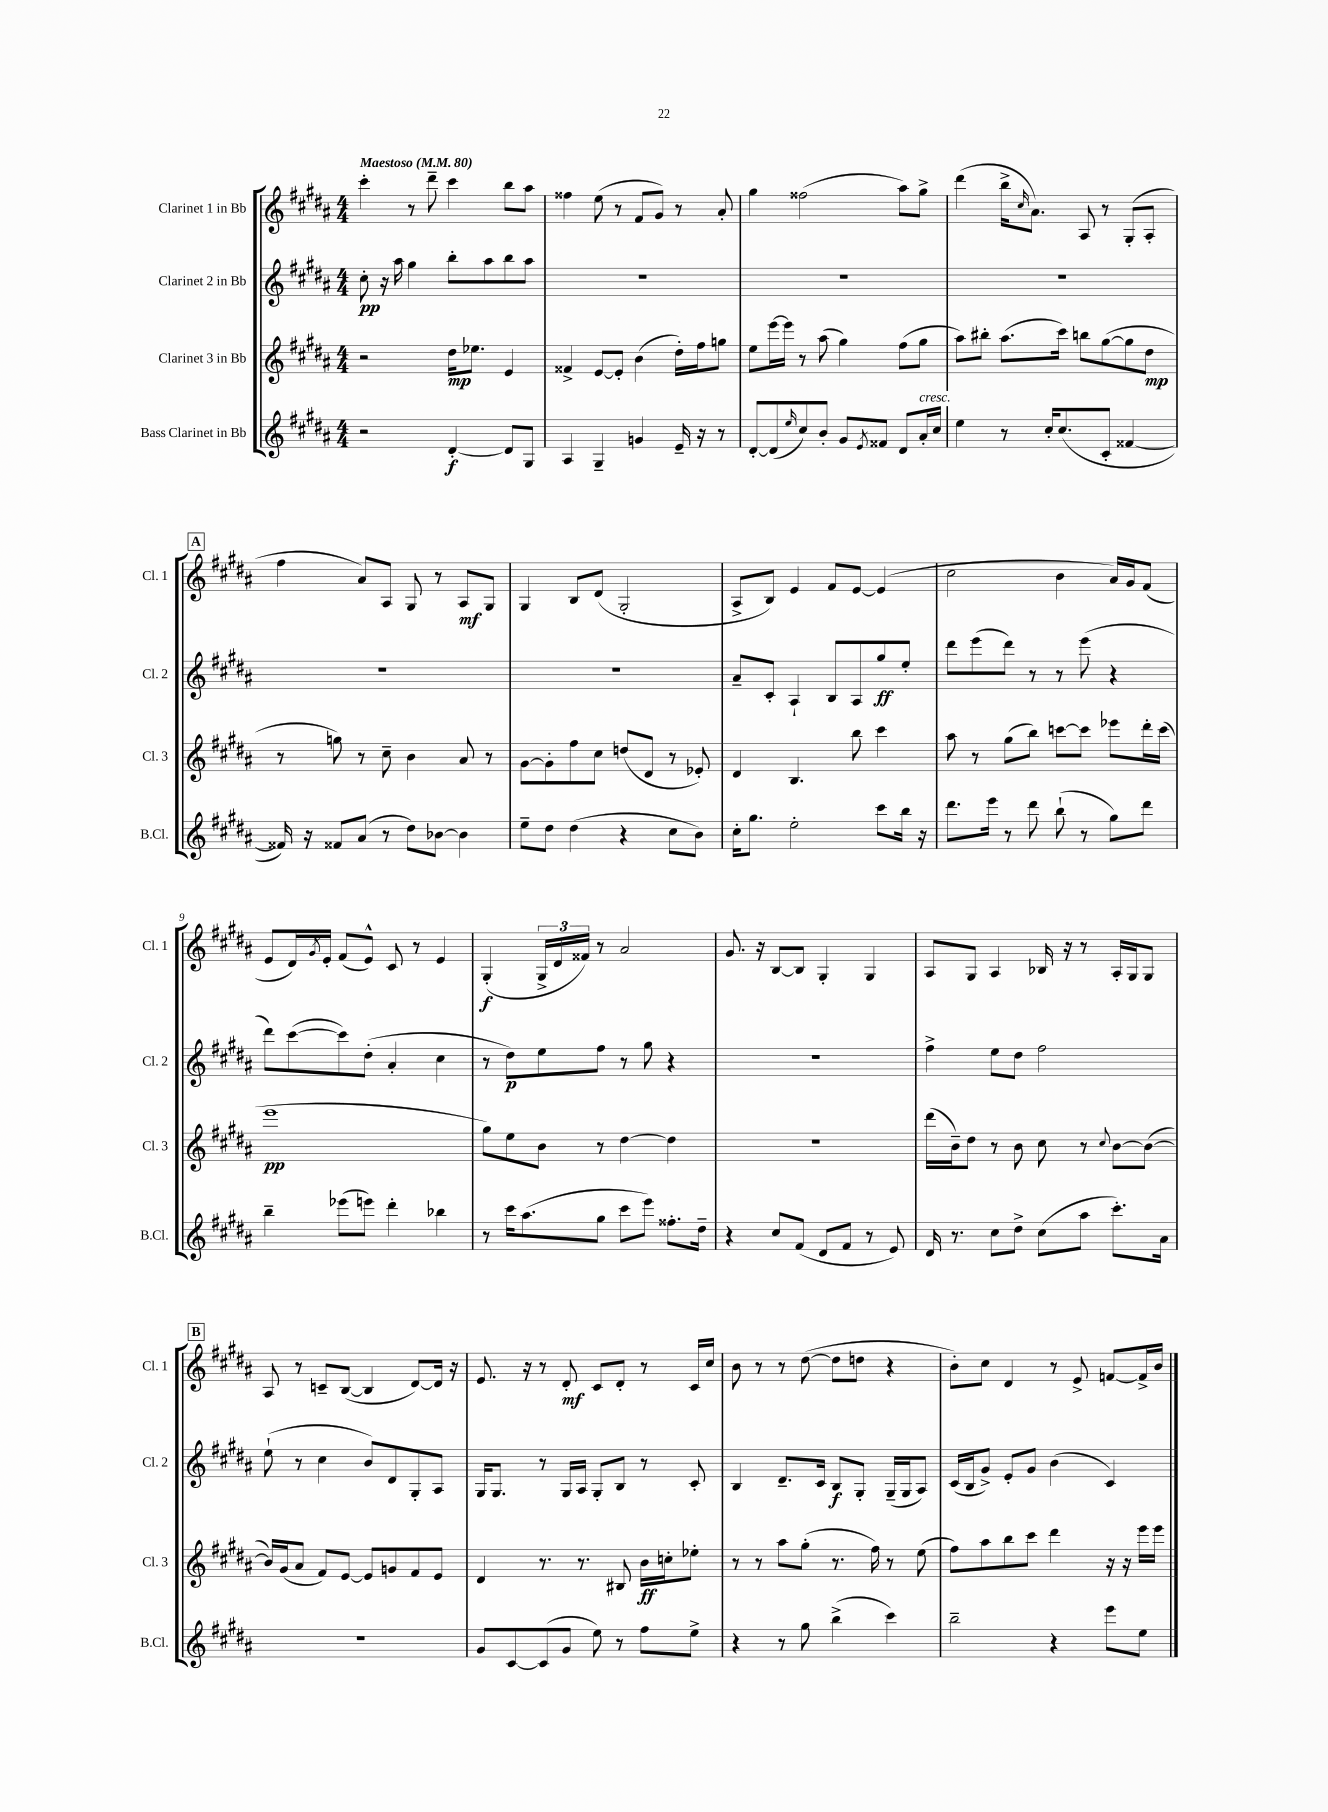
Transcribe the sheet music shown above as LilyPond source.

<<
\new StaffGroup <<
\new Staff = "s0" \with { instrumentName = "Clarinet 1 in Bb" shortInstrumentName = "Cl. 1" } {
    \clef treble \key b \major \numericTimeSignature \time 4/4 \tempo "Maestoso" 4 = 80
    cis'''4-. r8 dis'''8-- cis'''4 b''8 ais''8 |
    fisis''4 e''8( r8 fis'8 gis'8) r8 ais'8-. |
    gis''4 fisis''2( ais''8) gis''8-> |
    dis'''4( b''16-> \grace { cis''16 } ais'8.) ais8 r8 gis8-.( ais8-. |
    \mark \markup { \box "A" } fis''4 ais'8) ais8 gis8 r8 ais8\mf gis8 |
    gis4 b8 dis'8( gis2-. |
    ais8-> b8) e'4 fis'8 e'8~ e'4( |
    cis''2 b'4 ais'16) gis'16 fis'8( |
    e'8 dis'16) \acciaccatura { gis'8 } e'16-. fis'8( e'8-^) cis'8 r8 e'4 |
    gis4-.\f( \tuplet 3/2 { gis16-> dis'16 fisis'16) } r8 ais'2 |
    gis'8. r16 b8~ b8 gis4-. gis4 |
    ais8 gis8 ais4 bes16 r16 r8 ais16-. gis16 gis8 |
    \mark \markup { \box "B" } ais8 r8 c'8-- b8~( b4 dis'8~) dis'16 r16 |
    e'8. r16 r8 dis'8-.\mf cis'8 dis'8-. r8 cis'16 cis''16 |
    b'8 r8 r8 dis''8~( dis''8 d''8 r4 |
    b'8-.) cis''8 dis'4 r8 e'8-> f'8~ f'16-> b'16 \bar "|." |
}
\new Staff = "s1" \with { instrumentName = "Clarinet 2 in Bb" shortInstrumentName = "Cl. 2" } {
    \clef treble \key b \major \numericTimeSignature \time 4/4
    cis''8-.\pp r16 ais''16 gis''4 b''8-. ais''8 b''8 ais''8 |
    R1 |
    R1 |
    R1 |
    \mark \markup { \box "A" } R1 |
    R1 |
    ais'8-- cis'8-. ais4-! b8 ais8 gis''8\ff e''8-. |
    dis'''8 e'''8( dis'''8) r8 r8 e'''8( r4 |
    dis'''8) cis'''8~( cis'''8) dis''8-.( ais'4-. cis''4 |
    r8 dis''8\p) e''8 fis''8 r8 gis''8 r4 |
    R1 |
    fis''4-> e''8 dis''8 fis''2 |
    \mark \markup { \box "B" } e''8-!( r8 cis''4 b'8) dis'8 gis8-. ais8 |
    gis16 gis8. r8 gis16 ais16 gis8-. b8 r8 cis'8-. |
    b4 dis'8.-- cis'16 b8\f gis8-. gis16--( gis16 ais8) |
    cis'16( b16 gis'8->) e'8-. gis'8 b'4( cis'4) \bar "|." |
}
\new Staff = "s2" \with { instrumentName = "Clarinet 3 in Bb" shortInstrumentName = "Cl. 3" } {
    \clef treble \key b \major \numericTimeSignature \time 4/4
    r2 dis''16\mp ees''8. e'4 |
    fisis'4-> e'8~ e'8-. b'4( dis''16-.) fis''16 g''8 |
    e''8 e'''16~ e'''16 r8 ais''8( gis''4) fis''8( gis''8 |
    ais''8) bis''8-. ais''8.( cis'''16) b''8 gis''8~( gis''8 dis''8\mp |
    \mark \markup { \box "A" } r8 g''8) r8 cis''8-- b'4 ais'8 r8 |
    gis'8~ gis'8-. fis''8 cis''8 d''8( dis'8 r8 ees'8-.) |
    dis'4 b4. b''8 cis'''4 |
    ais''8 r8 gis''8( b''8) c'''8~ c'''8 ees'''8 dis'''16-. c'''16( |
    e'''1\pp |
    gis''8) e''8 b'8 r8 dis''4~ dis''4 |
    R1 |
    dis'''16( b'16--) dis''8 r8 b'8 cis''8 r8 \appoggiatura { cis''8 } b'8~ b'8~( |
    \mark \markup { \box "B" } b'16) gis'16( ais'8 fis'8) e'8~ e'8 g'8 fis'8 e'8 |
    dis'4 r8. r8. bis8 b'16\ff c''16-. ees''8-. |
    r8 r8 ais''8 gis''8-.( r8. fis''16) r8 e''8( |
    fis''8) ais''8 b''8 cis'''8 dis'''4 r16 r16 e'''16 e'''16 \bar "|." |
}
\new Staff = "s3" \with { instrumentName = "Bass Clarinet in Bb" shortInstrumentName = "B.Cl." } {
    \clef treble \key b \major \numericTimeSignature \time 4/4
    r2 dis'4~-.\f dis'8 gis8 |
    ais4 gis4-- g'4 e'16-- r16 r8 |
    dis'8~-. dis'8( \grace { e''16 } cis''8) b'8-. gis'8 \acciaccatura { e'8 } fisis'8 dis'8 ais'16-.^\markup { \italic "cresc." } cis''16 |
    e''4 r8 cis''16-. cis''8.( cis'8-. fisis'4~ |
    \mark \markup { \box "A" } fisis'16) r16 fisis'8 ais'8( r8 dis''8) bes'8~ bes'4 |
    e''8-- dis''8 dis''4( r4 cis''8 b'8) |
    cis''16-. gis''8. e''2-. cis'''8 b''16 r16 |
    dis'''8. e'''16 r8 dis'''8 b''8-!( r8 gis''8) dis'''8 |
    b''4-- ees'''8( e'''8) dis'''4-. bes''4 |
    r8 cis'''16 ais''8.( gis''8 cis'''8 e'''8) fisis''8.-. dis''16-- |
    r4 cis''8 fis'8( dis'8 fis'8 r8 e'8) |
    dis'16 r8. cis''8 dis''8-> cis''8( ais''8 cis'''8.-.) ais'16 |
    \mark \markup { \box "B" } R1 |
    gis'8 cis'8~ cis'8( gis'8 e''8) r8 fis''8 e''8-> |
    r4 r8 gis''8 b''4->( cis'''4) |
    b''2-- r4 e'''8 e''8 \bar "|." |
}
>>
>>
